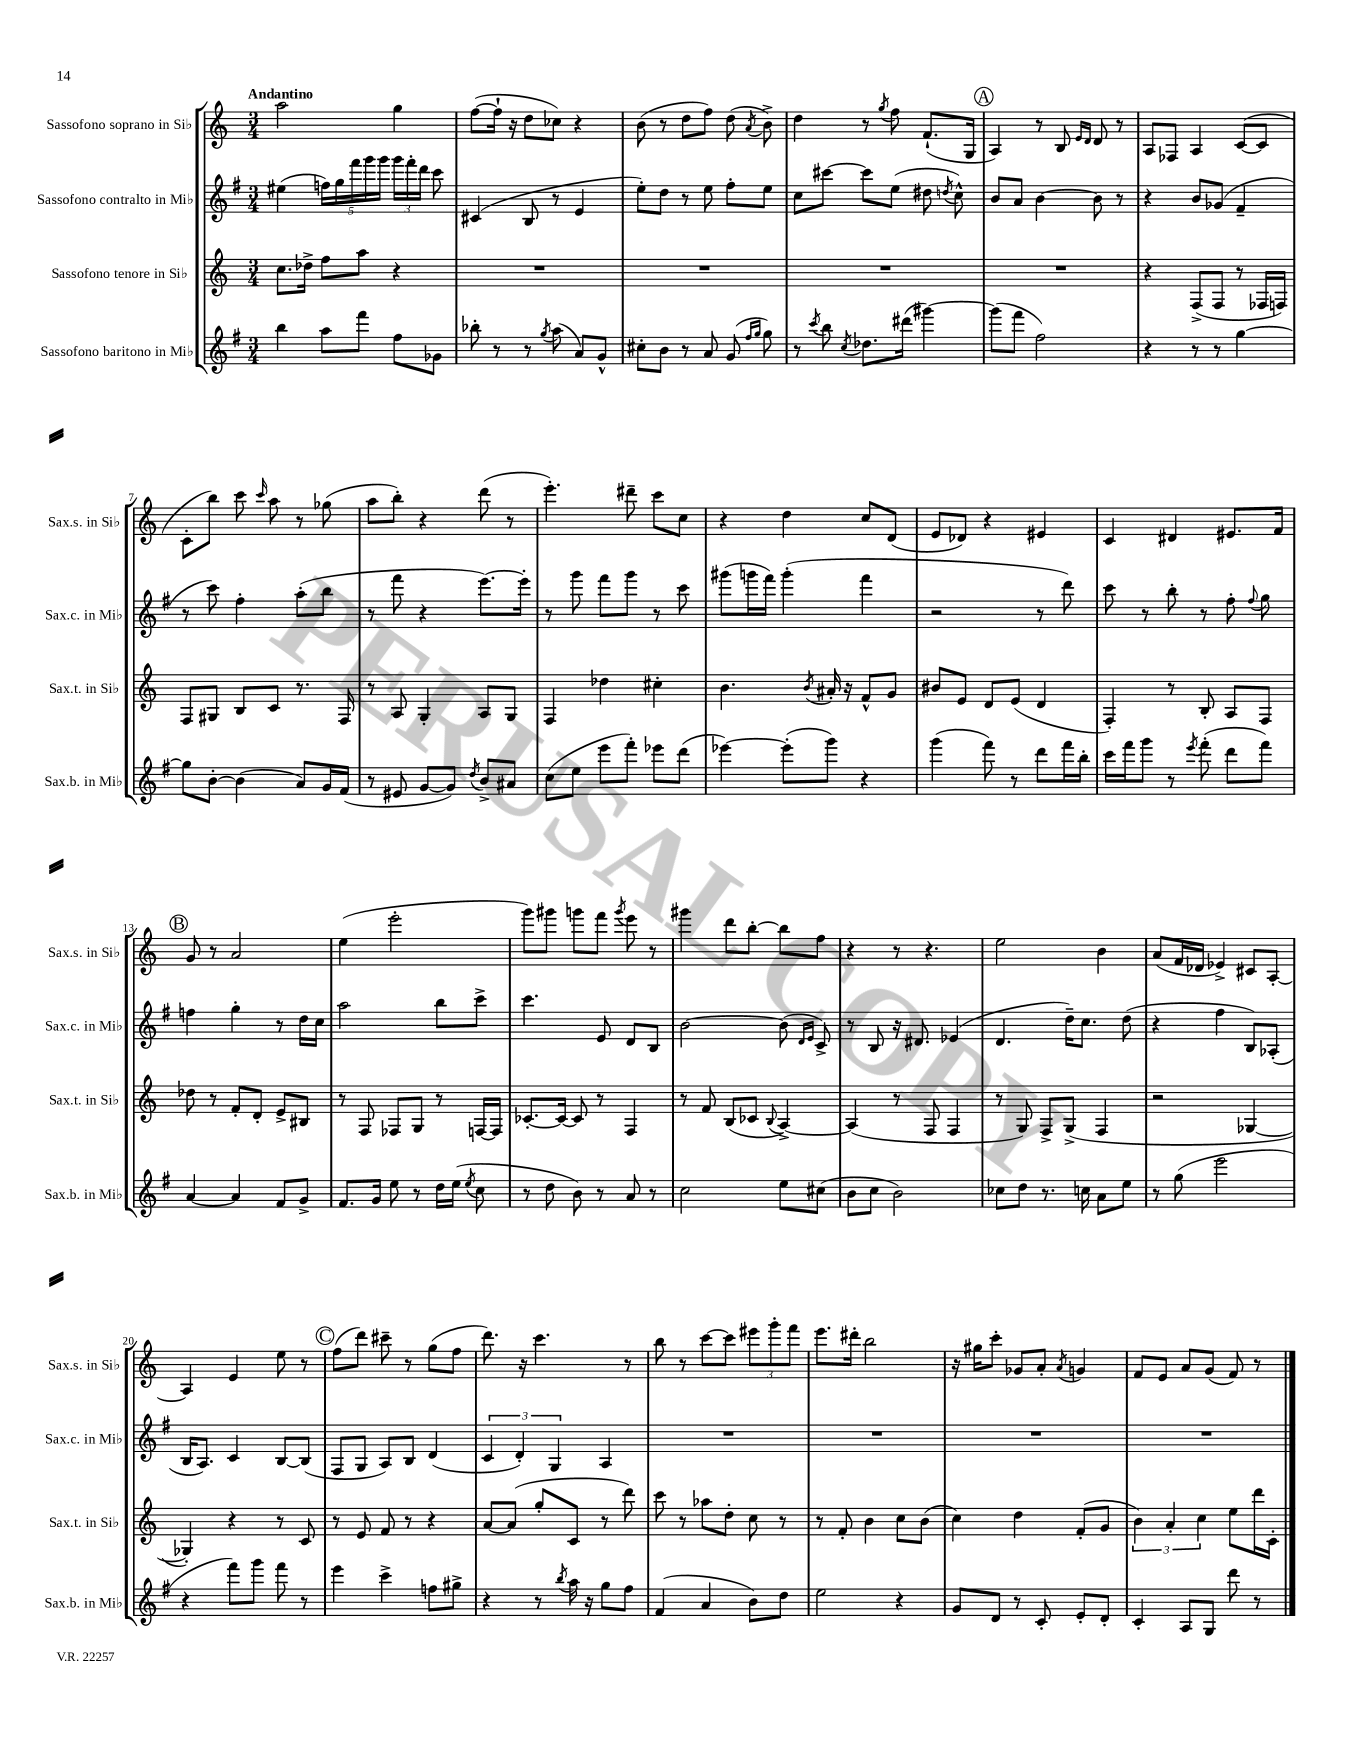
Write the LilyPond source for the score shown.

<<
\new StaffGroup <<
\new Staff = "s0" \with { instrumentName = "Sassofono soprano in Sib" shortInstrumentName = "Sax.s. in Sib" } {
    \clef treble \key c \major \numericTimeSignature \time 3/4 \tempo "Andantino"
    \autoBeamOff a''2 g''4 |
    f''8[~( f''16]-! r16 d''8[ ces''8]) r4 |
    b'8( r8 d''8[ f''8]) d''8( \acciaccatura { a'8 } b'8->) |
    d''4 r8 \acciaccatura { g''8 } f''8 f'8.[-!( g16] |
    \mark \markup { \circle "A" } a4) r8 b8 \grace { e'16[ d'16] } d'8 r8 |
    a8[ fes8] a4 c'8[~( c'8] |
    c'8[-. b''8]) c'''8 \grace { c'''16 } a''8 r8 ges''8( |
    a''8[ b''8]-.) r4 d'''8( r8 |
    e'''4.-.) dis'''8-- c'''8[ c''8] |
    r4 d''4 c''8[ d'8]( |
    e'8[ des'8]) r4 eis'4 |
    c'4 dis'4 eis'8.[ f'16] |
    \mark \markup { \circle "B" } g'8 r8 a'2 |
    e''4( e'''2-. |
    g'''8[) gis'''8] g'''8[ f'''8] \acciaccatura { g'''8 } e'''8 r8 |
    gis'''4 d'''8[ b''8]~-. b''8[ f''8] |
    r4 r8 r4. |
    e''2 b'4 |
    a'8[( f'16 des'16] ees'4->) cis'8[ a8]~-. |
    a4 e'4 e''8 r8 |
    \mark \markup { \circle "C" } f''8[( d'''8]) cis'''8-- r8 g''8[( f''8] |
    d'''8.) r16 c'''4. r8 |
    b''8 r8 c'''8[~ c'''8] \tuplet 3/2 { eis'''8[ g'''8-. f'''8] } |
    e'''8.[ dis'''16]-. b''2 |
    r16 gis''16[ c'''8]-. ges'8[ a'8]-. \acciaccatura { a'8 } g'4 |
    f'8[ e'8] a'8[ g'8]( f'8) r8 \bar "|." |
}
\new Staff = "s1" \with { instrumentName = "Sassofono contralto in Mib" shortInstrumentName = "Sax.c. in Mib" } {
    \clef treble \key g \major \numericTimeSignature \time 3/4
    \autoBeamOff eis''4( \tuplet 5/4 { f''16[) g''16 fis'''16 g'''16 g'''16] } \tuplet 3/2 { g'''16[ fis'''16-. d'''16] } c'''8 |
    cis'4( b8 r8 e'4 |
    e''8[-.) d''8] r8 e''8 fis''8[-. e''8] |
    c''8[ cis'''8]~ cis'''8[ e''8]( dis''8 \acciaccatura { d''8 } c''8-^) |
    \mark \markup { \circle "A" } b'8[ a'8] b'4~ b'8 r8 |
    r4 b'8[ ges'8]( fis'4-- |
    r8 c'''8) fis''4-. a''8[-.( b''8] |
    r8 fis'''8 r4 e'''8.[~) e'''16]-. |
    r8 g'''8 fis'''8[ g'''8] r8 c'''8 |
    gis'''8[( g'''16 fis'''16]) g'''4-.( fis'''4 |
    r2 r8 d'''8) |
    c'''8 r8 b''8-. r8 fis''8-. \appoggiatura { fis''8 } g''8 |
    \mark \markup { \circle "B" } f''4 g''4-. r8 d''16[ c''16] |
    a''2 b''8[ c'''8]-> |
    c'''4. e'8 d'8[ b8] |
    b'2~ b'8( \grace { d'16[ e'16] } c'8->) |
    r8 b8 r16 dis'8. ees'4( |
    d'4. d''16[--) c''8.] d''8( |
    r4 fis''4 b8[) aes8]-.( |
    b16[ a8.]) c'4 b8[~ b8]( |
    \mark \markup { \circle "C" } fis8[ g8] a8[) b8] d'4( |
    \tuplet 3/2 { c'4 d'4-.) g4 } a4 |
    R2. |
    R2. |
    R2. |
    R2. \bar "|." |
}
\new Staff = "s2" \with { instrumentName = "Sassofono tenore in Sib" shortInstrumentName = "Sax.t. in Sib" } {
    \clef treble \key c \major \numericTimeSignature \time 3/4
    \autoBeamOff c''8.[ des''16]-> f''8[ a''8] r4 |
    R2. |
    R2. |
    R2. |
    \mark \markup { \circle "A" } R2. |
    r4 f8[->( f8] r8 fes16[ f16]) |
    f8[ gis8] b8[ c'8] r8. f16 |
    r8 a8 g4-. a8[ g8] |
    f4 des''4 cis''4-. |
    b'4. \acciaccatura { b'8 } ais'16-. r16 f'8[-^ g'8] |
    bis'8[ e'8] d'8[ e'8]( d'4 |
    f4-.) r8 b8-. a8[ f8] |
    \mark \markup { \circle "B" } des''8 r8 f'8[-. d'8]-. e'8[-> bis8] |
    r8 f8 fes8[ g8] r8 f16[~ f16] |
    ces'8.[~-. ces'16]~ ces'8 r8 f4 |
    r8 f'8 b8[( ces'8] \appoggiatura { b8 } a4~->) |
    a4( r8 f8 f4 |
    r8 g8) f8[-> g8]->( f4 |
    r2 ges4~ |
    ges4-.) r4 r8 c'8 |
    \mark \markup { \circle "C" } r8 e'8 f'8 r8 r4 |
    a'8[~ a'8]( g''8[-. c'8] r8 d'''8) |
    c'''8 r8 aes''8[ d''8]-. c''8 r8 |
    r8 f'8-. b'4 c''8[ b'8]( |
    c''4) d''4 f'8[-.( g'8] |
    \tuplet 3/2 { b'4) a'4-. c''4 } e''8[ d'''16 c'16]-. \bar "|." |
}
\new Staff = "s3" \with { instrumentName = "Sassofono baritono in Mib" shortInstrumentName = "Sax.b. in Mib" } {
    \clef treble \key g \major \numericTimeSignature \time 3/4
    \autoBeamOff b''4 a''8[ fis'''8] fis''8[ ges'8] |
    bes''8-. r8 r8 \acciaccatura { g''8 } a''8( a'8[) g'8]-^ |
    cis''8[-. b'8] r8 a'8 g'8( \grace { fis''16[ g''16] } g''8) |
    r8 \acciaccatura { c'''8 } b''8 \acciaccatura { c''8 } des''8.[ dis'''16]( gis'''4~) |
    \mark \markup { \circle "A" } gis'''8[( fis'''8] fis''2) |
    r4 r8 r8 g''4~ |
    g''8[ b'8]~-. b'4( a'8[) g'16 fis'16]( |
    r8 eis'8 g'8[~ g'8]) \acciaccatura { d''8 } b'8[-> ais'8] |
    c''8[( e''8] e'''8[ fis'''8]-.) ees'''8[ d'''8]( |
    ees'''4~) ees'''8[-.( g'''8]) r4 |
    g'''4( fis'''8) r8 d'''8[ fis'''16 b''16]-. |
    c'''16[ fis'''16 g'''8] r8 \acciaccatura { e'''8 } fis'''8-.( d'''8[ fis'''8]) |
    \mark \markup { \circle "B" } a'4~ a'4 fis'8[ g'8]-> |
    fis'8.[ g'16] e''8 r8 d''16[ e''16]( \acciaccatura { e''8 } c''8 |
    r8 d''8 b'8) r8 a'8 r8 |
    c''2 e''8[ cis''8]( |
    b'8[ c''8] b'2) |
    ces''8[ d''8] r8. c''16 a'8[ e''8] |
    r8 g''8( e'''2 |
    r4 fis'''8[) g'''8] fis'''8 r8 |
    \mark \markup { \circle "C" } e'''4 c'''4-> f''8[ gis''8]-> |
    r4 r8 \acciaccatura { b''8 } a''16 r16 g''8[ fis''8] |
    fis'4( a'4 b'8[) d''8] |
    e''2 r4 |
    g'8[ d'8] r8 c'8-. e'8[-. d'8]-. |
    c'4-. a8[ g8] d'''8 r8 \bar "|." |
}
>>
>>
